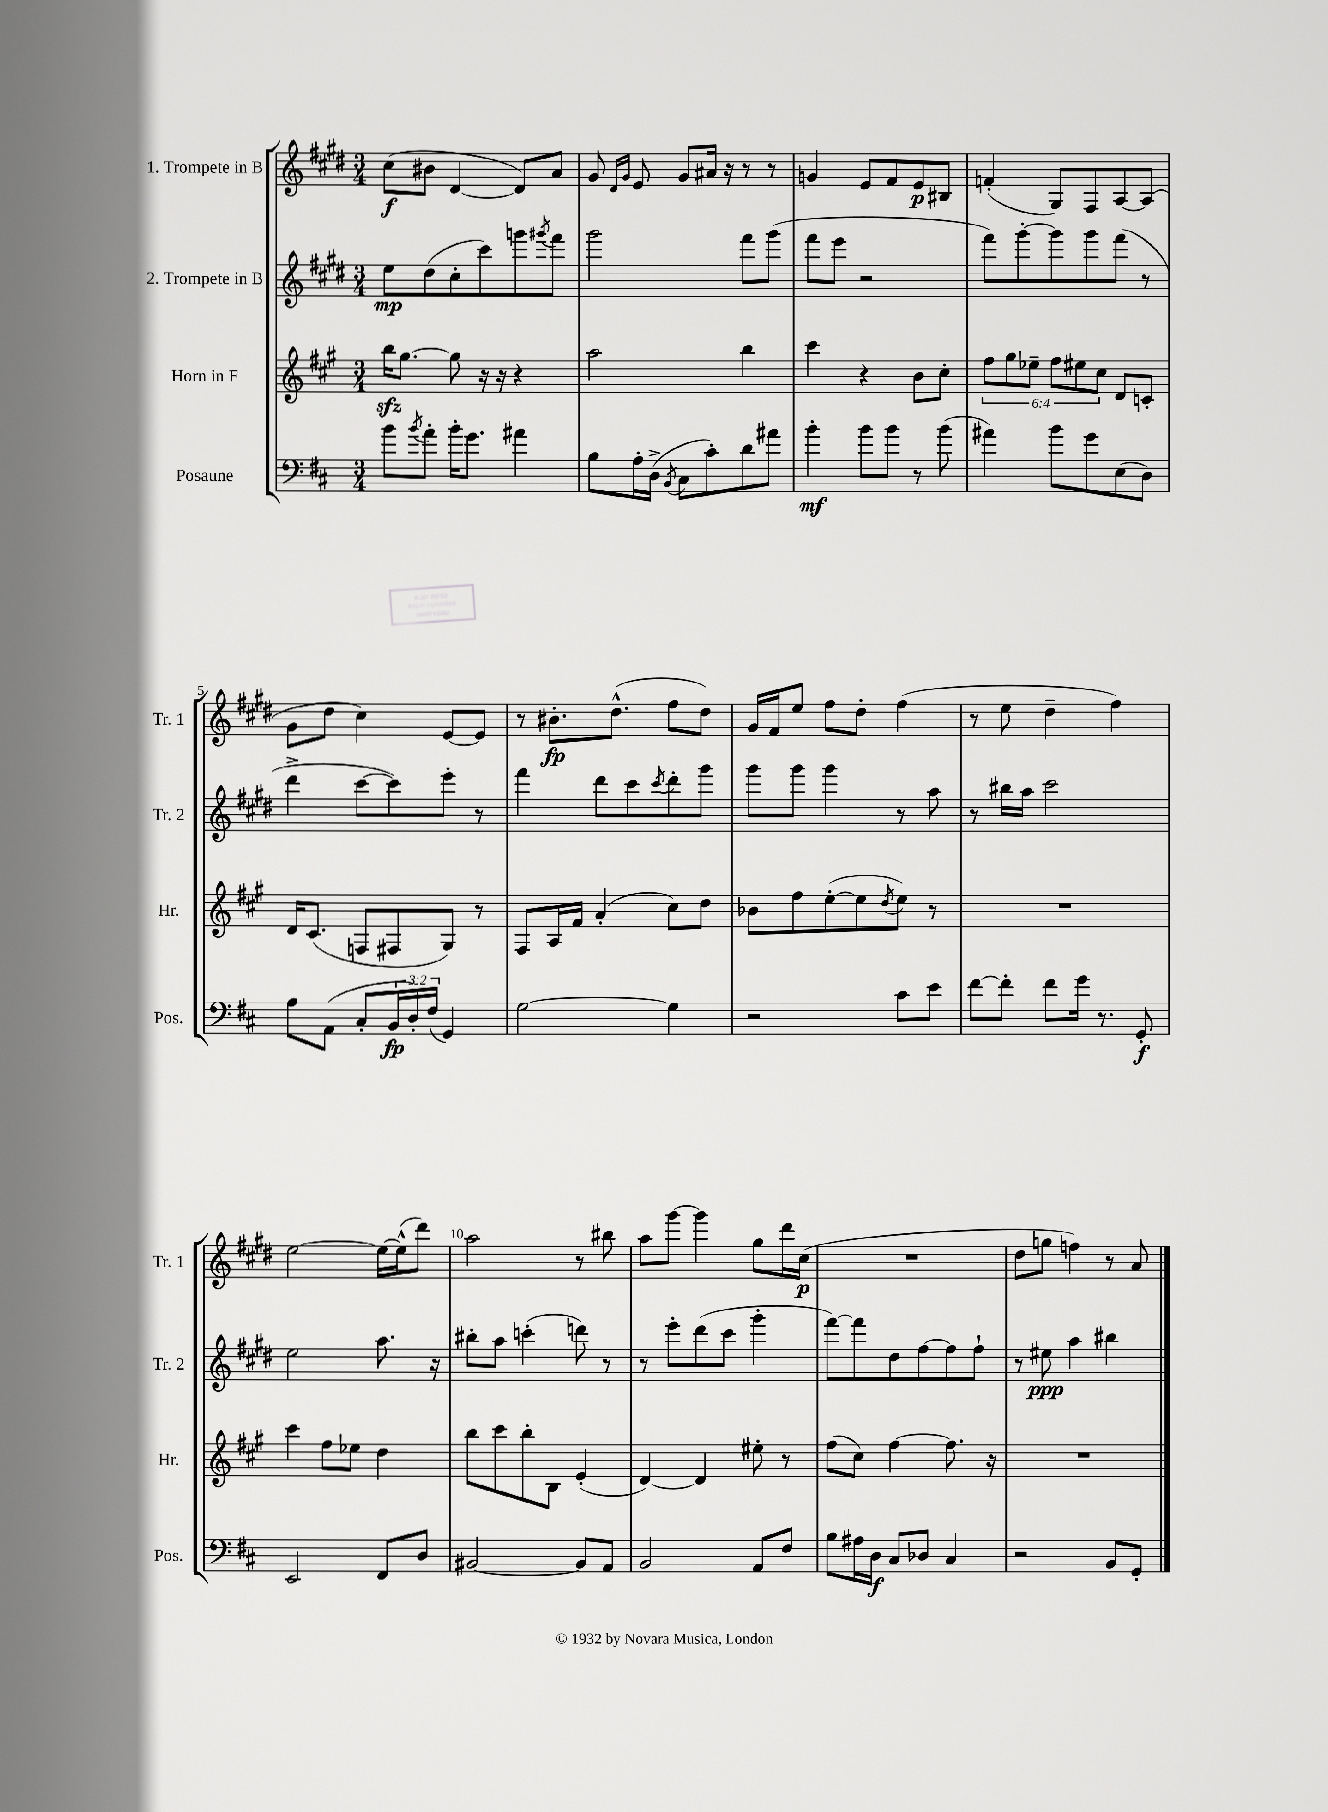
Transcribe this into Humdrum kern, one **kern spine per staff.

**kern	**kern	**kern	**kern
*staff4	*staff3	*staff2	*staff1
*clefF4	*clefG2	*clefG2	*clefG2
*k[f#c#]	*k[f#c#g#]	*k[f#c#g#d#]	*k[f#c#g#d#]
*M3/4	*M3/4	*M3/4	*M3/4
8b	16bb	8ee	(8cc#
.	[8.gg#	.	.
8qb	.	.	.
8a'	.	(8dd#	8b#
16b'	8gg#]	8cc#'	[4d#
8.g	.	.	.
.	16r	8ccc#)	.
.	16r	.	.
4a#	4r	8ggg	8d#])
.	.	8qggg#	.
.	.	8fff#	8a
=	=	=	=
8B	2aa	2ggg#	8g#
.	.	.	16qqd#
.	.	.	16qqg#
16A'	.	.	8e
(16D^	.	.	.
8qBB	.	.	.
8C#	.	.	8g#
8c#')	.	.	16a#
.	.	.	16r
8d	4bb	8fff#	8r
8a#	.	(8ggg#	8r
=	=	=	=
4b'	4ccc#	8fff#	4g
.	.	8eee	.
8b	4r	2r	8e
8b	.	.	8f#
8r	8b	.	8e
(8b	8cc#'	.	8B#
=	=	=	=
4a#)	12ff#	8fff#)	(4f'
.	12gg#	.	.
.	.	[8ggg#'	.
.	12ee-~	.	.
8b	12ff#	8ggg#]	8G#)
.	12ee#	.	.
8g	.	8ggg#	8F#
.	12cc#	.	.
(8E	8d	(8fff#	[8A
8D)	8c'	8r	(8A]
=	=	=	=
8A	16d	4ddd#^	8g#
.	(8.c#	.	.
(8AA	.	.	8dd#
8C#'	8F	[8ccc#	4cc#)
24BB	8F#	8ccc#])	.
24D')	.	.	.
(24F#	.	.	.
4GG)	8G#)	8eee'	[8e
.	8r	8r	8e]
=	=	=	=
[2G	8F#	4fff#	8r
.	16A	.	8.b#'
.	16f#	.	.
.	(4a'	8ddd#	.
.	.	.	(8.dd#^^
.	.	8ccc#	.
.	.	8qccc#	.
4G]	8cc#)	8ddd#'	8ff#
.	8dd	8ggg#	8dd#)
=	=	=	=
2r	8b-	8ggg#	16g#
.	.	.	16f#
.	8ff#	8ggg#	8ee
.	([8ee'	4ggg#	8ff#
.	8ee]	.	8dd#'
.	8qdd	.	.
8c#	8ee)	8r	(4ff#
8e	8r	8aa	.
=	=	=	=
[8f#	2.r	8r	8r
8f#']	.	16bb#	8ee
.	.	16aa	.
8f#	.	2ccc#	4dd#~
16g	.	.	.
8.r	.	.	.
.	.	.	4ff#)
8GG'	.	.	.
=	=	=	=
2EE	4ccc#	2ee	[2ee
.	8ff#	.	.
.	8ee-	.	.
8FF#	4dd	8.aa	16ee_
.	.	.	(16ee^^]
8D	.	.	8ddd#)
.	.	16r	.
=	=	=	=
[2BB#	8bb	8bb#'	2aa
.	8ccc#	8aa	.
.	8bb'	(4ccc'	.
.	8B	.	.
8BB#]	(4e'	8ddd)	8r
8AA	.	8r	8bb#
=	=	=	=
2BB	[4d)	8r	8aa
.	.	8eee'	[8ggg#
.	4d]	(8ddd#	4ggg#]
.	.	8ccc#	.
8AA	8ee#'	4ggg#'	8gg#
8F#	8r	.	16ddd#
.	.	.	(16cc#
=	=	=	=
8B	(8ff#	[8fff#)	2.r
16A#	8cc#)	8fff#]	.
16D	.	.	.
8C#	[4ff#	8dd#	.
8D-	.	[8ff#	.
4C#	8.ff#]	8ff#]	.
.	.	8ff#`	.
.	16r	.	.
=	=	=	=
2r	2.r	8r	8dd#
.	.	8ee#	8gg
.	.	4aa	4ff)
8BB	.	4bb#	8r
8GG'	.	.	8a
==	==	==	==
*-	*-	*-	*-
